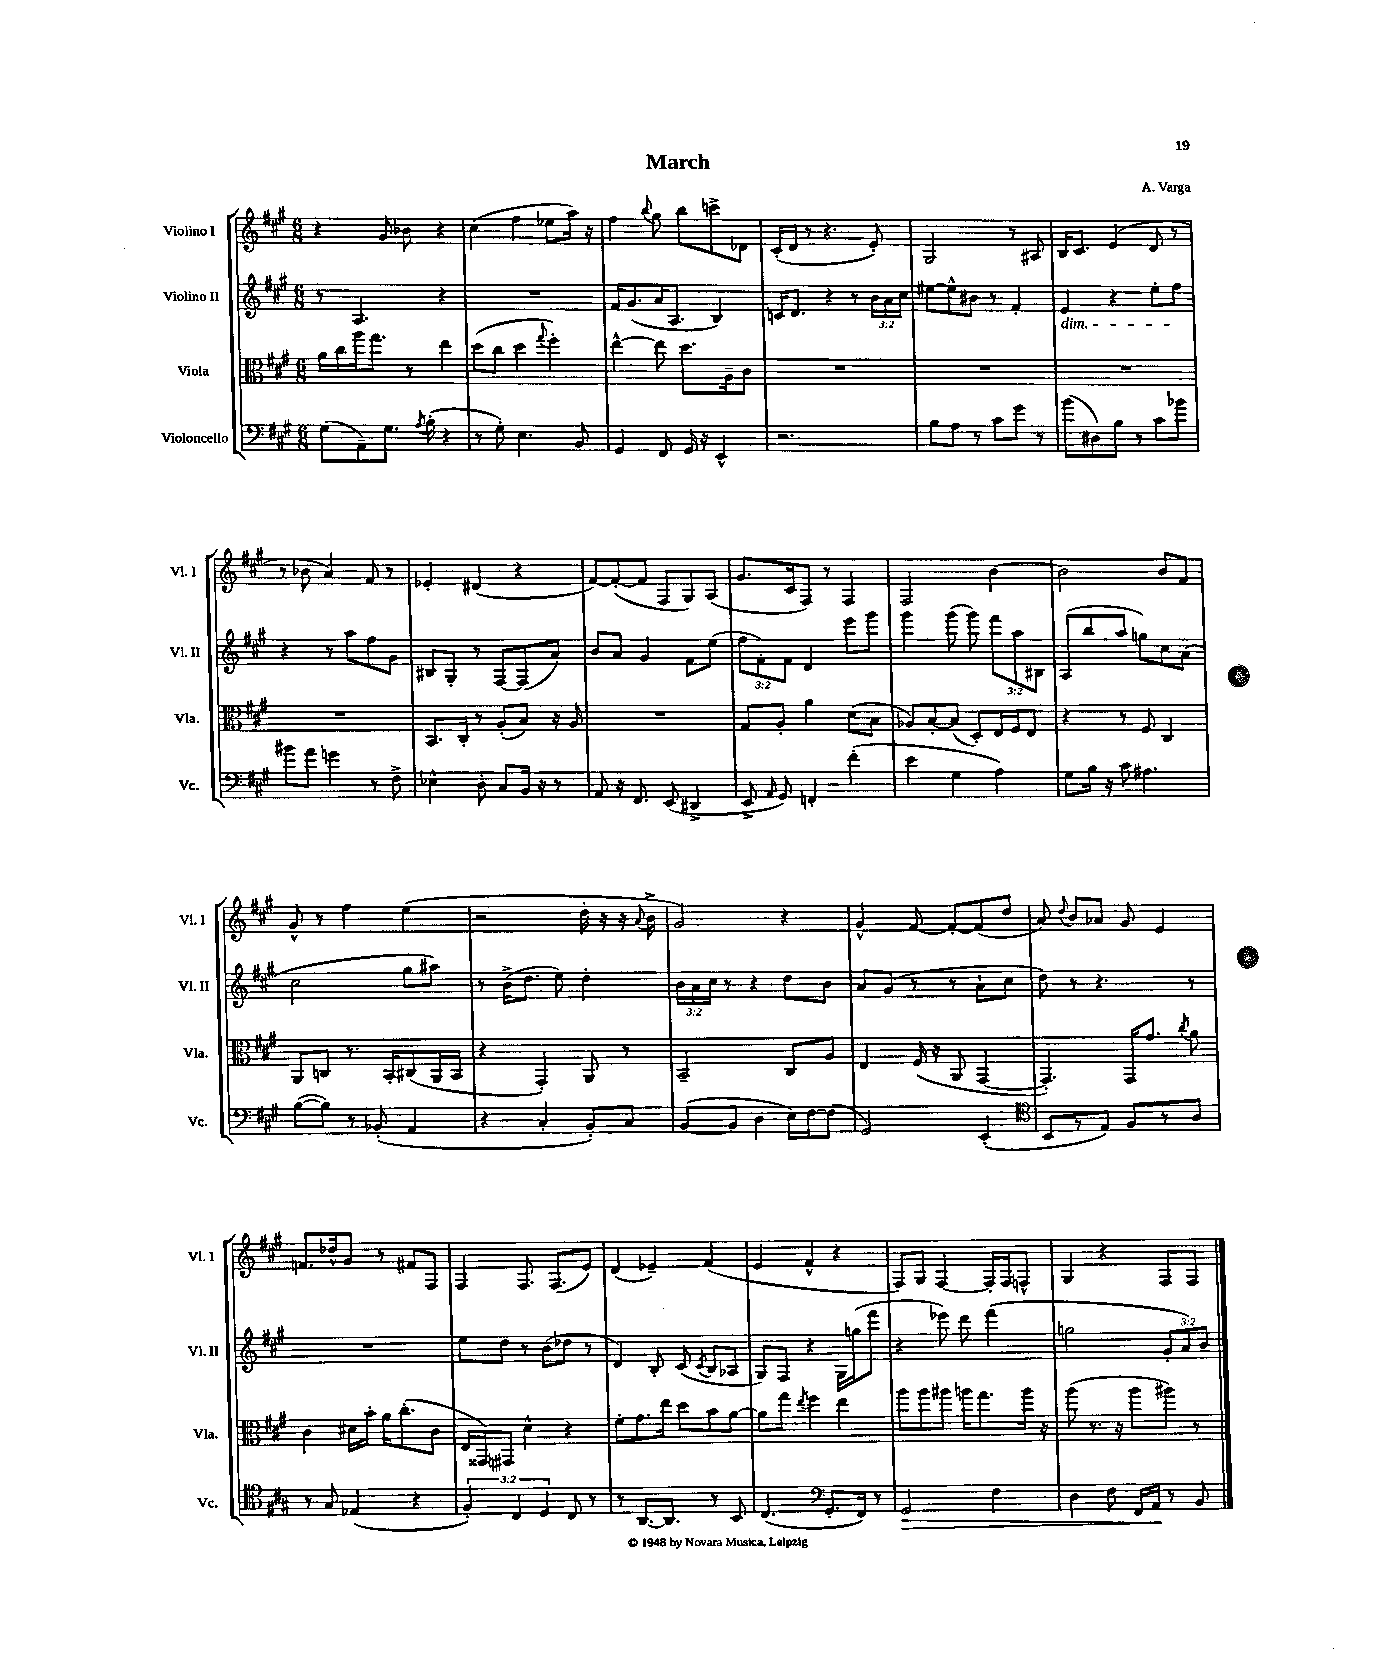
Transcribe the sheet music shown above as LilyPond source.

\header { title = "March" composer = "A. Varga" }
<<
\new StaffGroup <<
\new Staff = "s0" \with { instrumentName = "Violino I" shortInstrumentName = "Vl. I" } {
    \clef treble \key a \major \numericTimeSignature \time 6/8
    \autoBeamOff r4 gis'8 bes'8 r4 |
    cis''4( fis''4 ees''8[ a''16]) r16 |
    fis''4 \appoggiatura { b''8 } gis''8 b''8[ c'''8-> des'8] |
    cis'16[-.( d'16] r8 r4. e'8-.) |
    gis2 r8 ais8 |
    b16[ cis'8.] e'4( d'8 r8 |
    r8 bes'8 a'4) fis'8 r8 |
    ees'4-. dis'4( r4 |
    fis'8[~) fis'8~-.( fis'8] fis8[ gis8) a8]( |
    gis'8.[ cis'16 fis8]) r8 fis4 |
    fis2 b'4~ |
    b'2 b'8[ fis'8] |
    gis'8-^ r8 fis''4 e''4( |
    r2 d''16-. r16 r16 \appoggiatura { a'8 } b'16-> |
    gis'2) r4 |
    gis'4-^ fis'8~ fis'8[~-. fis'8( d''8] |
    a'8) \appoggiatura { d''8 } b'8[ aes'8] gis'8 e'4 |
    f'8.[ des''16-^ gis'8] r8 fis'8[ fis8] |
    fis4 fis8. fis8.[( e'8]) |
    d'4( ees'4--) fis'4( |
    e'4 fis'4-^ r4 |
    fis8[) gis8] fis4~ fis16[-. fis16 f8]-^ |
    gis4 r4 fis8[ fis8] \bar "|." |
}
\new Staff = "s1" \with { instrumentName = "Violino II" shortInstrumentName = "Vl. II" } {
    \clef treble \key a \major \numericTimeSignature \time 6/8 \override Staff.TupletNumber.text = #tuplet-number::calc-fraction-text
    \autoBeamOff r8 a4. r4 |
    R2. |
    fis'16[ gis'8.( a'16 a8.] b4) |
    c'16[ d'8.] r4 r8 \tuplet 3/2 { b'16[ a'16 cis''16] } |
    eis''8[~ eis''8-^ bis'8] r8 fis'4-. |
    e'4\dim r4 e''8[-. fis''8]\! |
    r4 r8 a''8[ fis''8 gis'8] |
    bis8[ gis8]-. r8 fis8[~ fis8( a'8]) |
    b'8[ a'8] gis'4 fis'8[ e''8]( |
    \tuplet 3/2 { fis''8[ fis'8-.) fis'8] } d'4 e'''8[ gis'''8] |
    gis'''4 gis'''8( gis'''8) \tuplet 3/2 { fis'''8[ a''8 bis8] } |
    a8[( b''8 a''8] g''8[) cis''8 a'8]( |
    cis''2 gis''8[ ais''8]) |
    r8 b'16[->( d''8.] e''8) d''4-. |
    \tuplet 3/2 { b'16[ a'16 cis''16] } r8 r4 d''8[ b'8] |
    a'8[ gis'8]( r8 r8 a'8[-! cis''8] |
    d''8) r8 r4. r8 |
    R2. |
    e''8[ d''8] r8 b'8[( des''8] r8 |
    d'4) b8-. cis'8( \acciaccatura { cis'8 } b8[ aes8] |
    gis8[) fis8] r4 gis16[ g''16( fis'''8] |
    r4 ees'''8) d'''8 fis'''4( |
    g''2 \tuplet 3/2 { gis'8[-. a'8) b'8] } \bar "|." |
}
\new Staff = "s2" \with { instrumentName = "Viola" shortInstrumentName = "Vla." } {
    \clef alto \key a \major \numericTimeSignature \time 6/8
    \autoBeamOff a'16[ cis''16 a''16 gis''8.] r8 e''4 |
    d''8[( cis''8] d''4 \appoggiatura { gis''8 } fis''4-.) |
    e''4~-^ e''8 d''8.[ a16-- cis'8] |
    R2. |
    R2. |
    R2. |
    R2. |
    b,8.[ cis16]-. r8 a8[-.( b8]) r16 a16 |
    R2. |
    gis8[ a8]-. a'4 d'8[( b8] |
    aes8[) b8~-. b8]( d8[-.) e16 fis16 e8] |
    r4 r8 fis8 cis4 |
    a,8[ c8] r8. b,16[-. cis8( a,16 b,16] |
    r4 gis,4-.) a,8 r8 |
    b,2-- cis8[ a8] |
    e4 fis16( r16 a,8 gis,4~ |
    gis,4.-.) gis,16[ gis'8.] \acciaccatura { cis''8 } a'8 |
    cis'4 dis'16[ b'16]-. a'16[ cis''8.-.( cis'8] |
    e16[ gisis,16) gis,8] d'4-^ r4 |
    fis'8[-. gis'8. e''16] d''8[ b'8 a'8]~ |
    a'8[ gis''8] \acciaccatura { e''8 } fis''4 e''4 |
    a''8[ a''8 ais''8] a''16[ gis''8. a''16] r16 |
    a''8( r8. r16 a''8[ ais''8]) r8 \bar "|." |
}
\new Staff = "s3" \with { instrumentName = "Violoncello" shortInstrumentName = "Vc." } {
    \clef bass \key a \major \numericTimeSignature \time 6/8 \override Staff.TupletNumber.text = #tuplet-number::calc-fraction-text
    \autoBeamOff gis8[( a,8--) gis8.] \acciaccatura { a8 } b16-.( r4 |
    r8 gis8-.) e4. b,8 |
    gis,4 fis,8 gis,16 r16 e,4-^ |
    r2. |
    b8[ a8] r8 cis'8[ gis'8] r8 |
    b'8[( dis8) b8] r8 cis'8[ bes'8] |
    bis'8[ a'8] g'4 r8 fis8-> |
    ees4-^ d8-. cis8[ b,16] r16 r8 |
    a,8 r16 fis,8. e,8( dis,4-> |
    e,8-> \grace { a,16 } gis,8) f,4-. fis'4-.( |
    e'4 gis4 a4) |
    gis8[ b16] r16 cis'8 ais4. |
    b8[~( b8]) r8 bes,8-.( a,4 |
    r4 cis4-. b,8[-.) cis8] |
    b,8[~( b,8] d4 e16[) fis16~ fis8]( |
    gis,2) e,4-.( |
    \clef tenor b,8[ r8 e8]) fis8[ r8 a8] |
    r8 gis8 ees4( r4 |
    \tuplet 3/2 { fis4-.) cis4 d4 } cis8 r8 |
    r8 a,8.[~ a,8.] r8 b,8 |
    cis4.( \clef bass gis,8.[-. fis,16]) r8 |
    gis,2\> fis4 |
    d4 fis8 fis,16[ a,16]\! r8 b,8 \bar "|." |
}
>>
>>
\layout { \context { \Score \remove "Bar_number_engraver" } }
